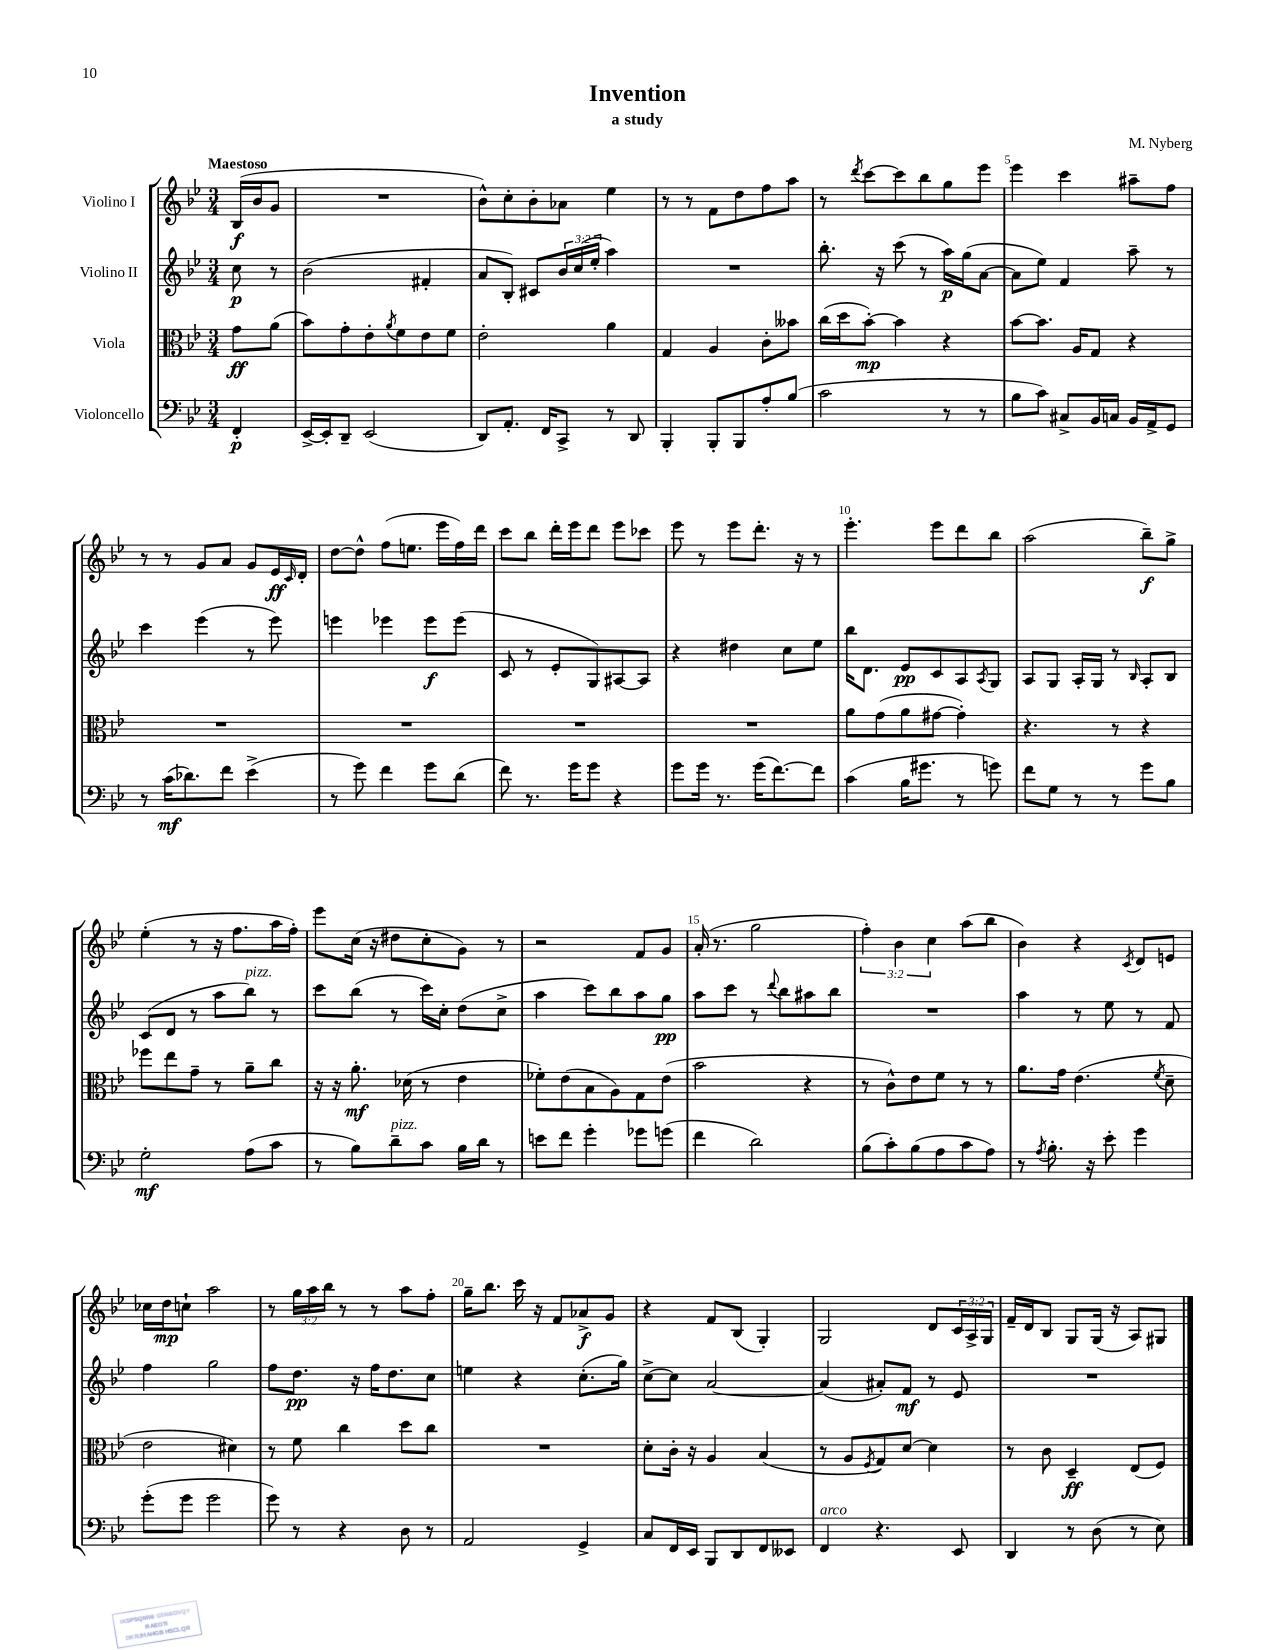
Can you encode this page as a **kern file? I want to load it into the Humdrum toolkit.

**kern	**kern	**kern	**kern
*staff4	*staff3	*staff2	*staff1
*clefF4	*clefC3	*clefG2	*clefG2
*k[b-e-]	*k[b-e-]	*k[b-e-]	*k[b-e-]
*M3/4	*M3/4	*M3/4	*M3/4
4FF'	8g	8cc	(16B-
.	.	.	16b-
.	(8a	8r	8g
=	=	=	=
[16EE-^	8b-)	(2b-	2.r
16EE-']	.	.	.
8DD~	8g'	.	.
(2EE-	8e-'	.	.
.	8qa	.	.
.	8f	.	.
.	8e-	4f#'	.
.	8f	.	.
=	=	=	=
8DD)	2e-'	8a	8b-^^)
8.AA'	.	8B-')	8cc'
.	.	8c#	8b-'
16FF	.	.	.
8CC^	.	24b-	8a-
.	.	(24cc	.
.	.	24ee-'	.
8r	4a	4aa)	4ee-
8DD	.	.	.
=	=	=	=
4BBB-'	4G	2.r	8r
.	.	.	8r
8BBB-'	4A	.	8f
8BBB-	.	.	8dd
8A'	8c'	.	8ff
(8B-	8b--	.	8aa
=	=	=	=
2c	(16cc	8.bb-'	8r
.	16dd	.	.
.	.	.	8qddd
.	[8b-')	.	[8ccc
.	.	16r	.
.	4b-]	(8ccc	8ccc]
.	.	8r	8bb-
8r	4r	16aa)	8gg
.	.	(16gg	.
8r	.	[8a	8eee-
=	=	=	=
8B-	[8b-	8a]	4eee-
8c)	8.b-]	8ee-)	.
8C#^	.	4f	4ccc
.	16A	.	.
16BB-	8G	.	.
16C	.	.	.
16BB-	4r	8aa~	8aa#~
16AA^	.	.	.
8GG	.	8r	8ff
=	=	=	=
8r	2.r	4ccc	8r
(16c	.	.	8r
8.d-)	.	.	.
.	.	(4eee-	8g
8f	.	.	8a
(4e-^	.	8r	8g
.	.	8eee-)	16e-
.	.	.	16qqc
.	.	.	16d'
=	=	=	=
8r	2.r	4eee	[8dd
8g)	.	.	8dd^^]
4f	.	4eee-	(8ff
.	.	.	8.ee
8g	.	8eee-	.
.	.	.	16eee-
(8d	.	(8eee-	16ff)
.	.	.	16ddd
=	=	=	=
8f)	2.r	8c	8ccc
8.r	.	8r	8bb-
.	.	8e-'	16ddd'
16g	.	.	16eee-
8g	.	8G)	8ddd
4r	.	[8A#	8eee-
.	.	8A#]	8ccc-
=	=	=	=
8g	2.r	4r	8eee-
16g	.	.	8r
8.r	.	.	.
.	.	4dd#	8eee-
(16g	.	.	8.ddd'
[8.f)	.	.	.
.	.	8cc	.
.	.	.	16r
8f]	.	8ee-	8r
=	=	=	=
(4c	8a	16bb-	4.eee-'
.	.	8.d	.
.	(8g	.	.
16B-	8a	8e-	.
8.g#	.	.	.
.	[8g#	8c	8eee-
8r	4g#'])	8A	8ddd
.	.	8qA	.
8g)	.	8G	8bb-
=	=	=	=
8f	4.r	8A	(2aa
8G	.	8G	.
8r	.	16A'	.
.	.	16G	.
8r	8r	8r	.
.	.	16qqB-	.
8g	4r	8A'	8bb-~)
8B-	.	8B-	8gg^
=	=	=	=
2G'	8ff-	(8c	(4ee-'
.	8ee-	8d	.
.	8g~	8r	8r
.	8r	8aa	16r
.	.	.	8.ff
(8A	8a~	8bb-)	.
8c	8cc	8r	16aa
.	.	.	16ff')
=	=	=	=
8r	16r	8ccc	8eee-
.	16r	.	.
8B-)	8.a'	(8bb-	(16cc
.	.	.	16r
8d~	.	8r	8dd#
.	(16d-	.	.
8c	8r	16ccc)	8cc'
.	.	16cc'	.
16B-	4e-	(8dd	8g)
16d	.	.	.
8r	.	8cc^	8r
=	=	=	=
8e	8f-')	4aa	2r
8f	(8e-	.	.
4g'	8B-	8ccc)	.
.	8A)	8bb-	.
8g-	8G	8aa	8f
(8g	(8e-	8gg	8g
=	=	=	=
4f	2b-	8aa	(16a'
.	.	.	8.r
.	.	8ccc	.
2d)	.	8r	2gg
.	.	8qqddd	.
.	.	8bb-	.
.	4r	8aa#	.
.	.	8bb-	.
=	=	=	=
(8B-	8r	2.r	6ff')
8c')	8c^^)	.	.
.	.	.	6b-
(8B-	8e-	.	.
.	.	.	6cc
8A	8f	.	.
8c	8r	.	(8aa
8A)	8r	.	8bb-
=	=	=	=
8r	8.a	4aa	4b-)
8qA	.	.	.
8.B-'	.	.	.
.	16g	.	.
.	(4.e-	8r	4r
16r	.	.	.
8e-'	.	8ee-	.
.	.	.	8qc
4g	.	8r	8d
.	8qf	.	.
.	8d~	8f	8e
=	=	=	=
(8g'	2e-	4ff	16cc-
.	.	.	16dd
8g	.	.	8cc`
2g	.	2gg	2aa
.	4d#)	.	.
=	=	=	=
8g)	8r	8ff	8r
8r	8f	8.dd	24gg
.	.	.	24aa
.	.	.	24bb-
4r	4cc	.	8r
.	.	16r	.
.	.	16ff	8r
.	.	8.dd	.
8D	8dd	.	8aa
8r	8cc	8cc	8ff'
=	=	=	=
2AA	2.r	4ee	16gg~
.	.	.	8.bb-
.	.	4r	16ccc
.	.	.	16r
.	.	.	8f
4GG^	.	(8.cc'	8a-^
.	.	.	8g
.	.	16gg)	.
=	=	=	=
8C	8d'	[8cc^	4r
16FF	16c'	8cc]	.
16EE-	16r	.	.
8BBB-	4A	[2a	8f
8DD	.	.	(8B-
8FF	(4B-	.	4G')
8EE--	.	.	.
=	=	=	=
4FF	8r	(4a]	2G
.	8A	.	.
.	8qF	.	.
4.r	8G)	8a#')	.
.	[8d	8f	.
.	4d]	8r	8d
8EE-	.	8e-	24c
.	.	.	24A^
.	.	.	24G
=	=	=	=
4DD	8r	2.r	16f~
.	.	.	16d
.	8c	.	8B-
8r	4D~	.	8G
(8D	.	.	(16G
.	.	.	16r
8r	(8E-	.	8A)
8E-)	8F)	.	8G#
==	==	==	==
*-	*-	*-	*-
